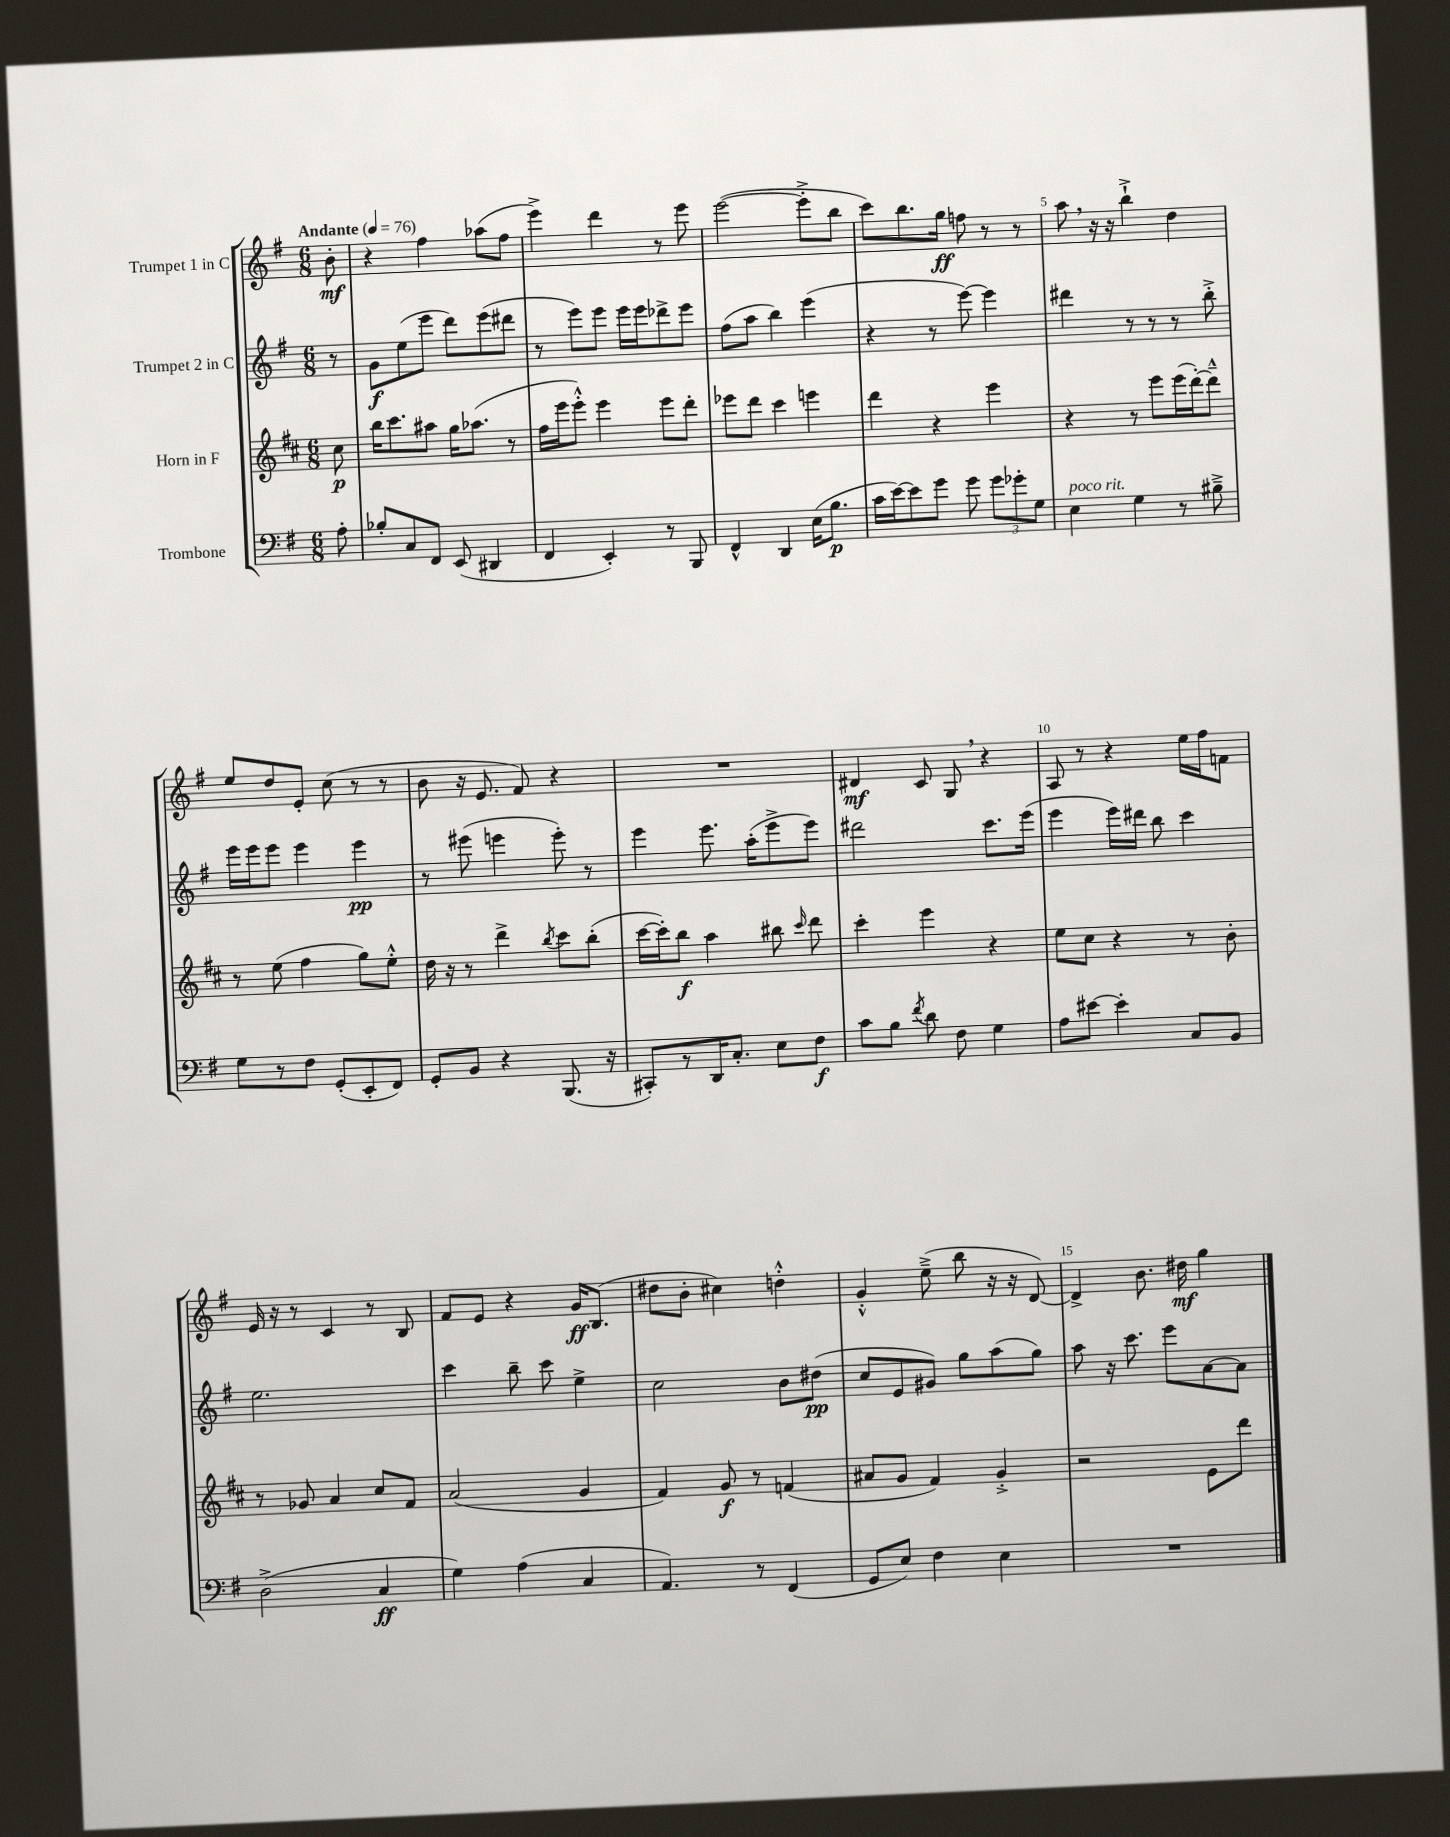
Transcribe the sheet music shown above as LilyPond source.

<<
\new StaffGroup <<
\new Staff = "s0" \with { instrumentName = "Trumpet 1 in C" } {
    \clef treble \key g \major \numericTimeSignature \time 6/8 \partial 8 \tempo "Andante" 4 = 76
    \autoBeamOff b'8-.\mf |
    r4 fis''4 aes''8[( fis''8] |
    e'''4->) d'''4 r8 e'''8 |
    e'''2~( e'''8[-.-> b''8] |
    c'''8[) b''8. g''16]\ff f''8 r8 r8 |
    a''8 \breathe r16 r16 b''4-!-> d''4 |
    e''8[ d''8 e'8]-. c''8( r8 r8 |
    b'8 r16 e'8. fis'8) r4 |
    R2. |
    dis'4\mf c'8 g8 \breathe r4 |
    a8 r8 r4 e''16[ fis''16 f'8] |
    e'16 r16 r8 c'4 r8 b8 |
    fis'8[ e'8] r4 g'16[\ff b8.]( |
    dis''8[ b'8]-. cis''4) d''4-.-^ |
    g'4-.-^ e''8--->( b''8 r16 r16 d'8~) |
    d'4-> b'8. dis''16\mf g''4 \bar "|." |
}
\new Staff = "s1" \with { instrumentName = "Trumpet 2 in C" } {
    \clef treble \key g \major \numericTimeSignature \time 6/8 \partial 8
    \autoBeamOff r8 |
    g'8[\f e''8( e'''8] d'''8[) e'''8( dis'''8] |
    r8 e'''8[) e'''8] e'''16[ e'''16 des'''8-> e'''8] |
    fis''8[( a''8] b''4) e'''4( |
    r4 r8 e'''8~) e'''4 |
    dis'''4 r8 r8 r8 b''8-.-> |
    e'''16[ e'''16 e'''8] e'''4 e'''4\pp |
    r8 eis'''8( e'''4 e'''8-.) r8 |
    e'''4 e'''8. a''16[-.( e'''8-> e'''8]) |
    dis'''2 c'''8.[ e'''16]( |
    e'''4 e'''16[) dis'''16] b''8 c'''4 |
    e''2. |
    c'''4 b''8-- c'''8 e''4-> |
    c''2 b'8[ dis''8]\pp( |
    c''8[ e'8 gis'8]) g''8[ a''8( g''8]) |
    a''8 r16 c'''8. e'''8[ a'8~ a'8] \bar "|." |
}
\new Staff = "s2" \with { instrumentName = "Horn in F" } {
    \clef treble \key d \major \numericTimeSignature \time 6/8 \partial 8
    \autoBeamOff cis''8\p |
    b''16[ cis'''8. ais''8] g''16[ aes''8.]( r8 |
    fis''16[ e'''16 e'''8]-.-^) e'''4 e'''8[ d'''8]-. |
    ees'''8[ d'''8] cis'''4 e'''4 |
    d'''4 r4 e'''4 |
    r4 r8 e'''8[ e'''16( d'''16~-.) d'''8]---^ |
    r8 e''8( fis''4 g''8[) e''8]-.-^ |
    d''16 r16 r8 d'''4-> \acciaccatura { b''8 } cis'''8[ b''8]-.( |
    cis'''16[~ cis'''16-.) b''8]\f a''4 bis''8 \grace { cis'''16 } d'''8 |
    cis'''4-. e'''4 r4 |
    e''8[ cis''8] r4 r8 b'8-. |
    r8 ges'8 a'4 cis''8[ fis'8] |
    a'2( g'4 |
    fis'4) g'8\f r8 f'4( |
    ais'8[ g'8] fis'4) g'4-.-> |
    r2 e'8[ d'''8] \bar "|." |
}
\new Staff = "s3" \with { instrumentName = "Trombone" } {
    \clef bass \key g \major \numericTimeSignature \time 6/8 \partial 8
    \autoBeamOff a8-. |
    bes8[-. c8 fis,8] e,8( dis,4 |
    fis,4 e,4-.) r8 b,,8 |
    fis,4-^ d,4 e16[( b8.]\p |
    c'16[ e'16~) e'8 g'8] g'8 \tuplet 3/2 { g'8[ ges'8-. g8] } |
    e4^\markup { \italic "poco rit." } g4 r8 bis8---> |
    g8[ r8 fis8] g,8[-.( e,8-. fis,8]) |
    g,8[-. b,8] r4 b,,8.( r16 |
    cis,8[-.) r8 d,16 c8.]-. e8[ fis8]\f |
    c'8[ b8] \acciaccatura { fis'8 } d'8 fis8 g4 |
    a8[ eis'8]~ eis'4-. c8[ b,8] |
    d2->( c4\ff |
    g4) a4( c4 |
    a,4.) r8 fis,4( |
    g,8[ e8]) fis4 e4 |
    R2. \bar "|." |
}
>>
>>
\layout { \context { \Score \override BarNumber.break-visibility = ##(#f #t #t) barNumberVisibility = #(every-nth-bar-number-visible 5) } }
